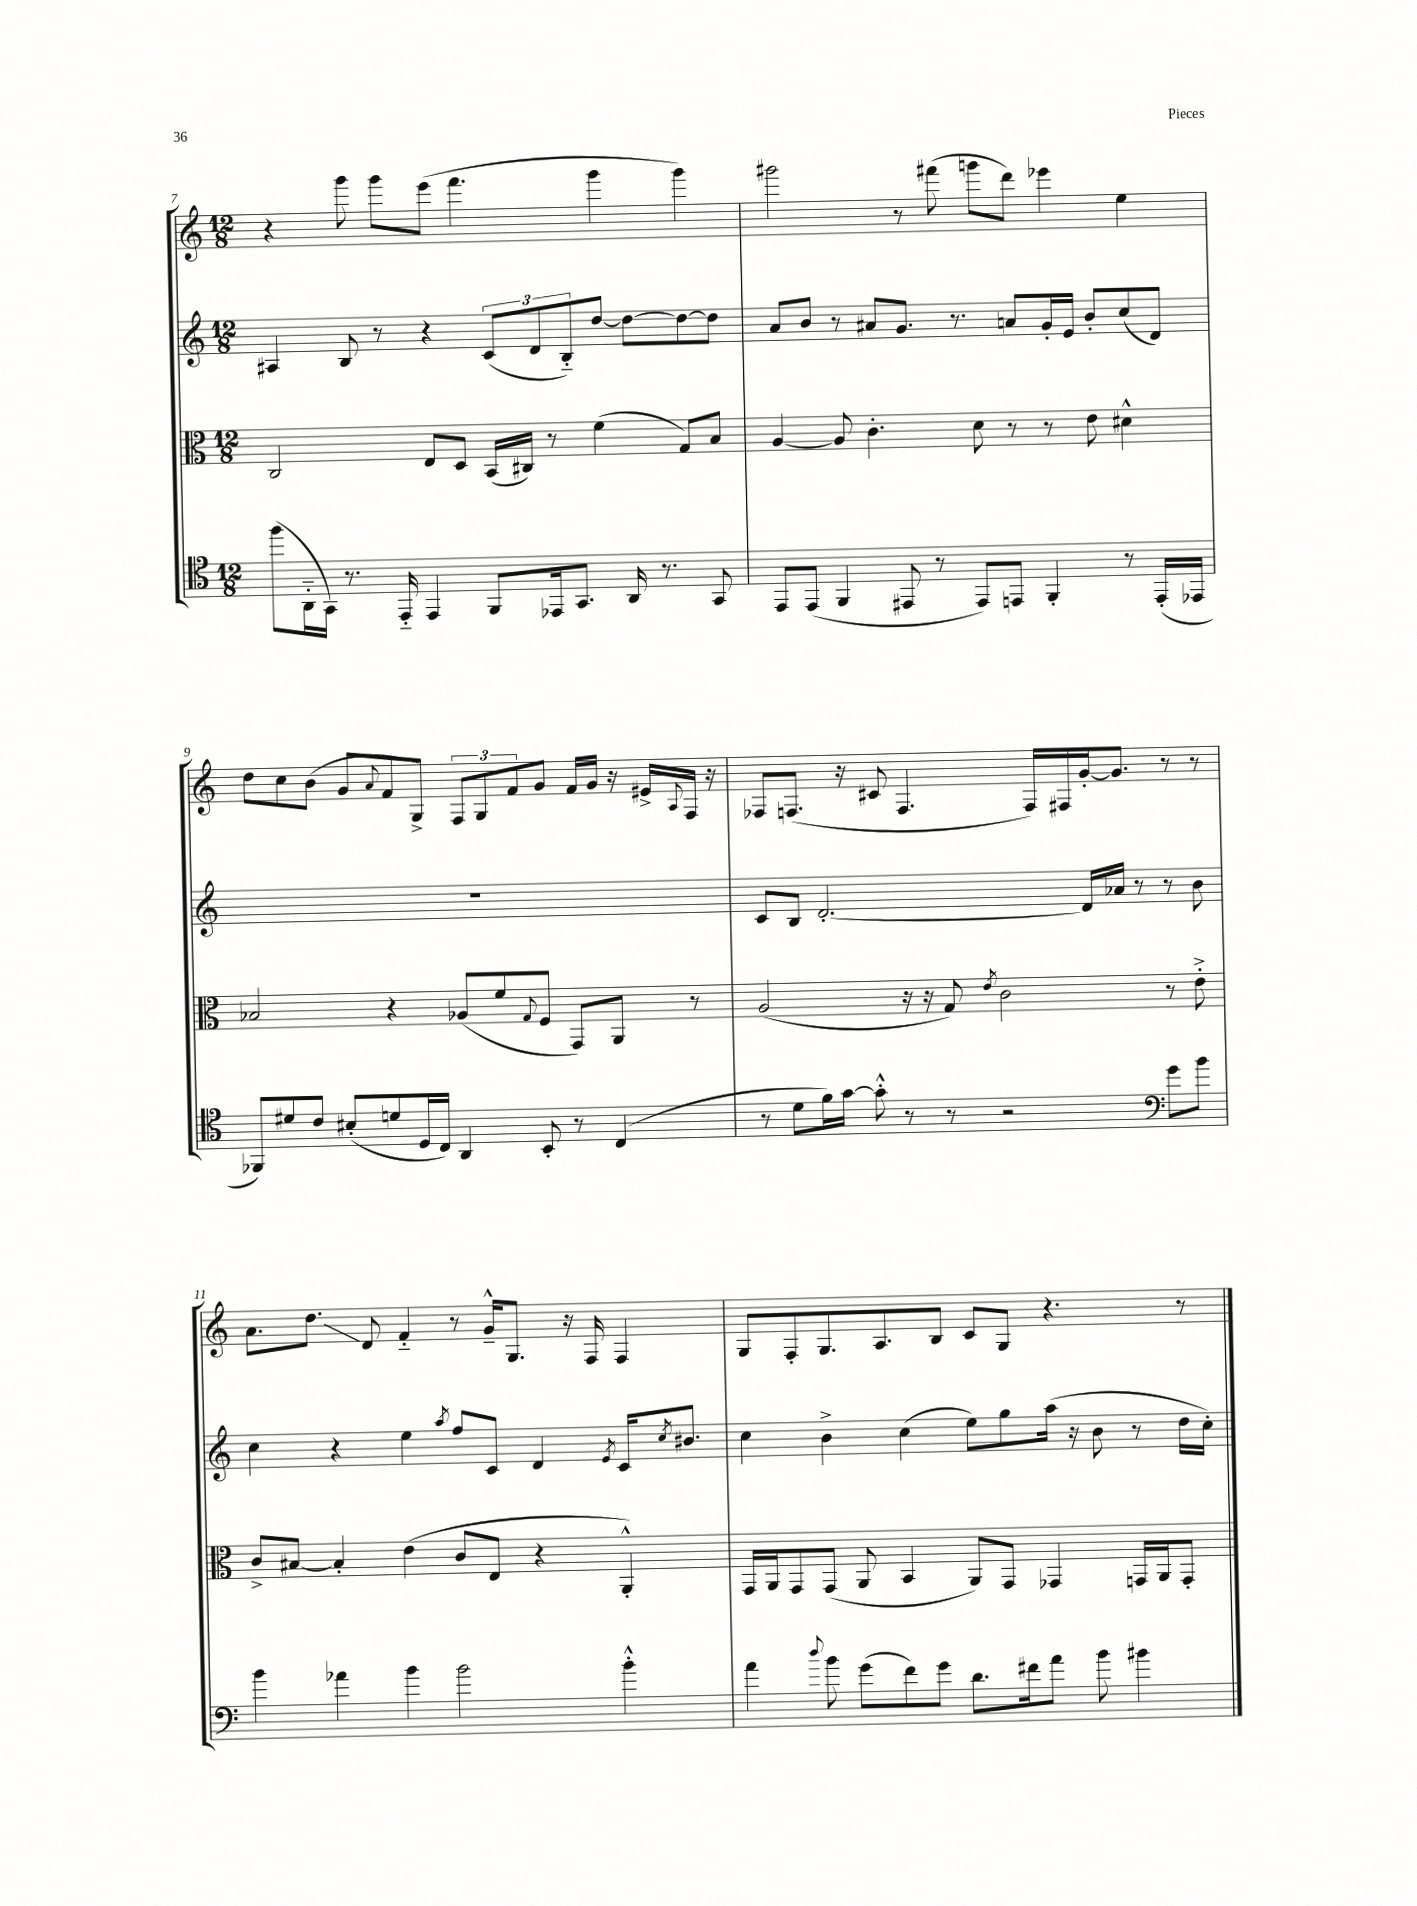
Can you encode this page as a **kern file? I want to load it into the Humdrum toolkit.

**kern	**kern	**kern	**kern
*staff4	*staff3	*staff2	*staff1
*clefC4	*clefC3	*clefG2	*clefG2
*k[]	*k[]	*k[]	*k[]
*M12/8	*M12/8	*M12/8	*M12/8
(8ff\L	2C/	4A#/	4r
16AA'~\L	.	.	.
16GG\JJ)	.	.	.
8.r	.	8B/	8ggg\
.	.	8r	8ggg\L
16EE'~/	.	.	.
4EE/	8E/L	4r	(8eee\J
.	8D/J	.	4.fff\
8FF/L	(16BB/LL	(12c/L	.
.	16C#/JJ)	.	.
.	.	12d/	.
16EE-/k	8r	.	.
.	.	12B'~/)	.
8.GG/J	.	.	.
.	(4f\	[8dd/J	4ggg\
16AA/	.	8dd\_L	.
8.r	.	.	.
.	8G/L)	8dd\_	4ggg\)
8GG/	8B/J	8dd\]J	.
=	=	=	=
8EE/L	[4A/	8a/L	2ggg#\
(8EE/J	.	8b/J	.
4FF/	8A/]	8r	.
.	4.c'\	8a#/L	.
8EE#/	.	8.g/J	8r
8r	.	.	(8fff#\
.	.	8.r	.
8EE#/L)	8d\	.	8ggg\L
8EE/J	8r	8a/L	8ddd\J)
4FF'/	8r	16g'/L	4eee-\
.	.	16e/JJ	.
.	8e\	8b'/L	.
8r	4d#^^\	(8cc/	4ee\
(16EE'/LL	.	8d/J)	.
16EE-/JJ	.	.	.
=	=	=	=
8FF-/L)	2B-/	1.r	8dd\L
8d#/	.	.	8cc\
8c/J	.	.	(8b\J
(8B#'/L	.	.	8g/L
.	.	.	8qqa/
8d/	4r	.	8f/
16D/L	.	.	8G^/J)
16C/JJ)	.	.	.
4AA/	(8A-/L	.	12F/L
.	.	.	12G/
.	8f/	.	.
.	.	.	12f/
.	8qqG/	.	.
8BB'/	8F/J	.	8g/J
8r	8GG/L)	.	16f/LL
.	.	.	16g/JJ
(4C/	8AA/J	.	16r
.	.	.	16e#^/LL
.	.	.	8qqA/
.	8r	.	16F/JJ
.	.	.	16r
=	=	=	=
8r	(2A/	8c/L	8F-/L
8d\L	.	8B/J	(8.F/J
16f\L)	.	[2.d'/	.
[16g\JJ	.	.	16r
8g'^^\]	.	.	8c#/
8r	16r	.	4.F/
.	16r	.	.
8r	8G/)	.	.
.	8qe/	.	.
2r	2c\	.	.
.	.	.	16F/LL)
.	.	.	16F#/
.	.	16d/]LL	[16g'/J
.	.	16a-/JJ	8.g/]J
.	.	8r	.
*clefF4	*	*	*
8g\L	8r	8r	8r
8b\J	8e'^\	8b\	8r
=	=	=	=
4b\	8c^/L	4cc\	8.a\L
.	[8B#/J	.	.
.	.	.	8.dd\J
4a-\	4B#'/]	4r	.
.	.	.	8d/
4b\	(4e\	4ee\	4f'~/
.	.	8qaa/	.
2b\	8c/L	8ff/L	8r
.	8E/J	8c/J	16g~^^/LK
.	.	.	8.G/J
.	4r	4d/	.
.	.	.	16r
.	.	.	16F/
.	.	8qe/	.
4b'^^\	4AA'^^/)	16c/LK	4F/
.	.	8qcc/	.
.	.	8.b#/J	.
=	=	=	=
4a\	16GG/LL	4cc\	8G/L
.	16AA/J	.	.
.	8GG/	.	8F'/
8qqdd/	.	.	.
8b\	(8GG/J	4b^\	8.G/
(8g\L	8AA/	.	.
.	.	.	8.A/
8f\)	4BB/	(4cc\	.
8g\J	.	.	8B/J
8.d\L	8AA/L)	8ee\L)	8c/L
.	8GG/J	8gg\	8G/J
16f#\k	.	.	.
8a\J	4GG-/	(16aa\Jk	4.r
.	.	16r	.
8b\	.	8b\	.
4b#\	16GG/LL	8r	.
.	16AA/J	.	.
.	8GG'/J	16dd\LL	8r
.	.	16cc'\JJ)	.
==	==	==	==
*-	*-	*-	*-
